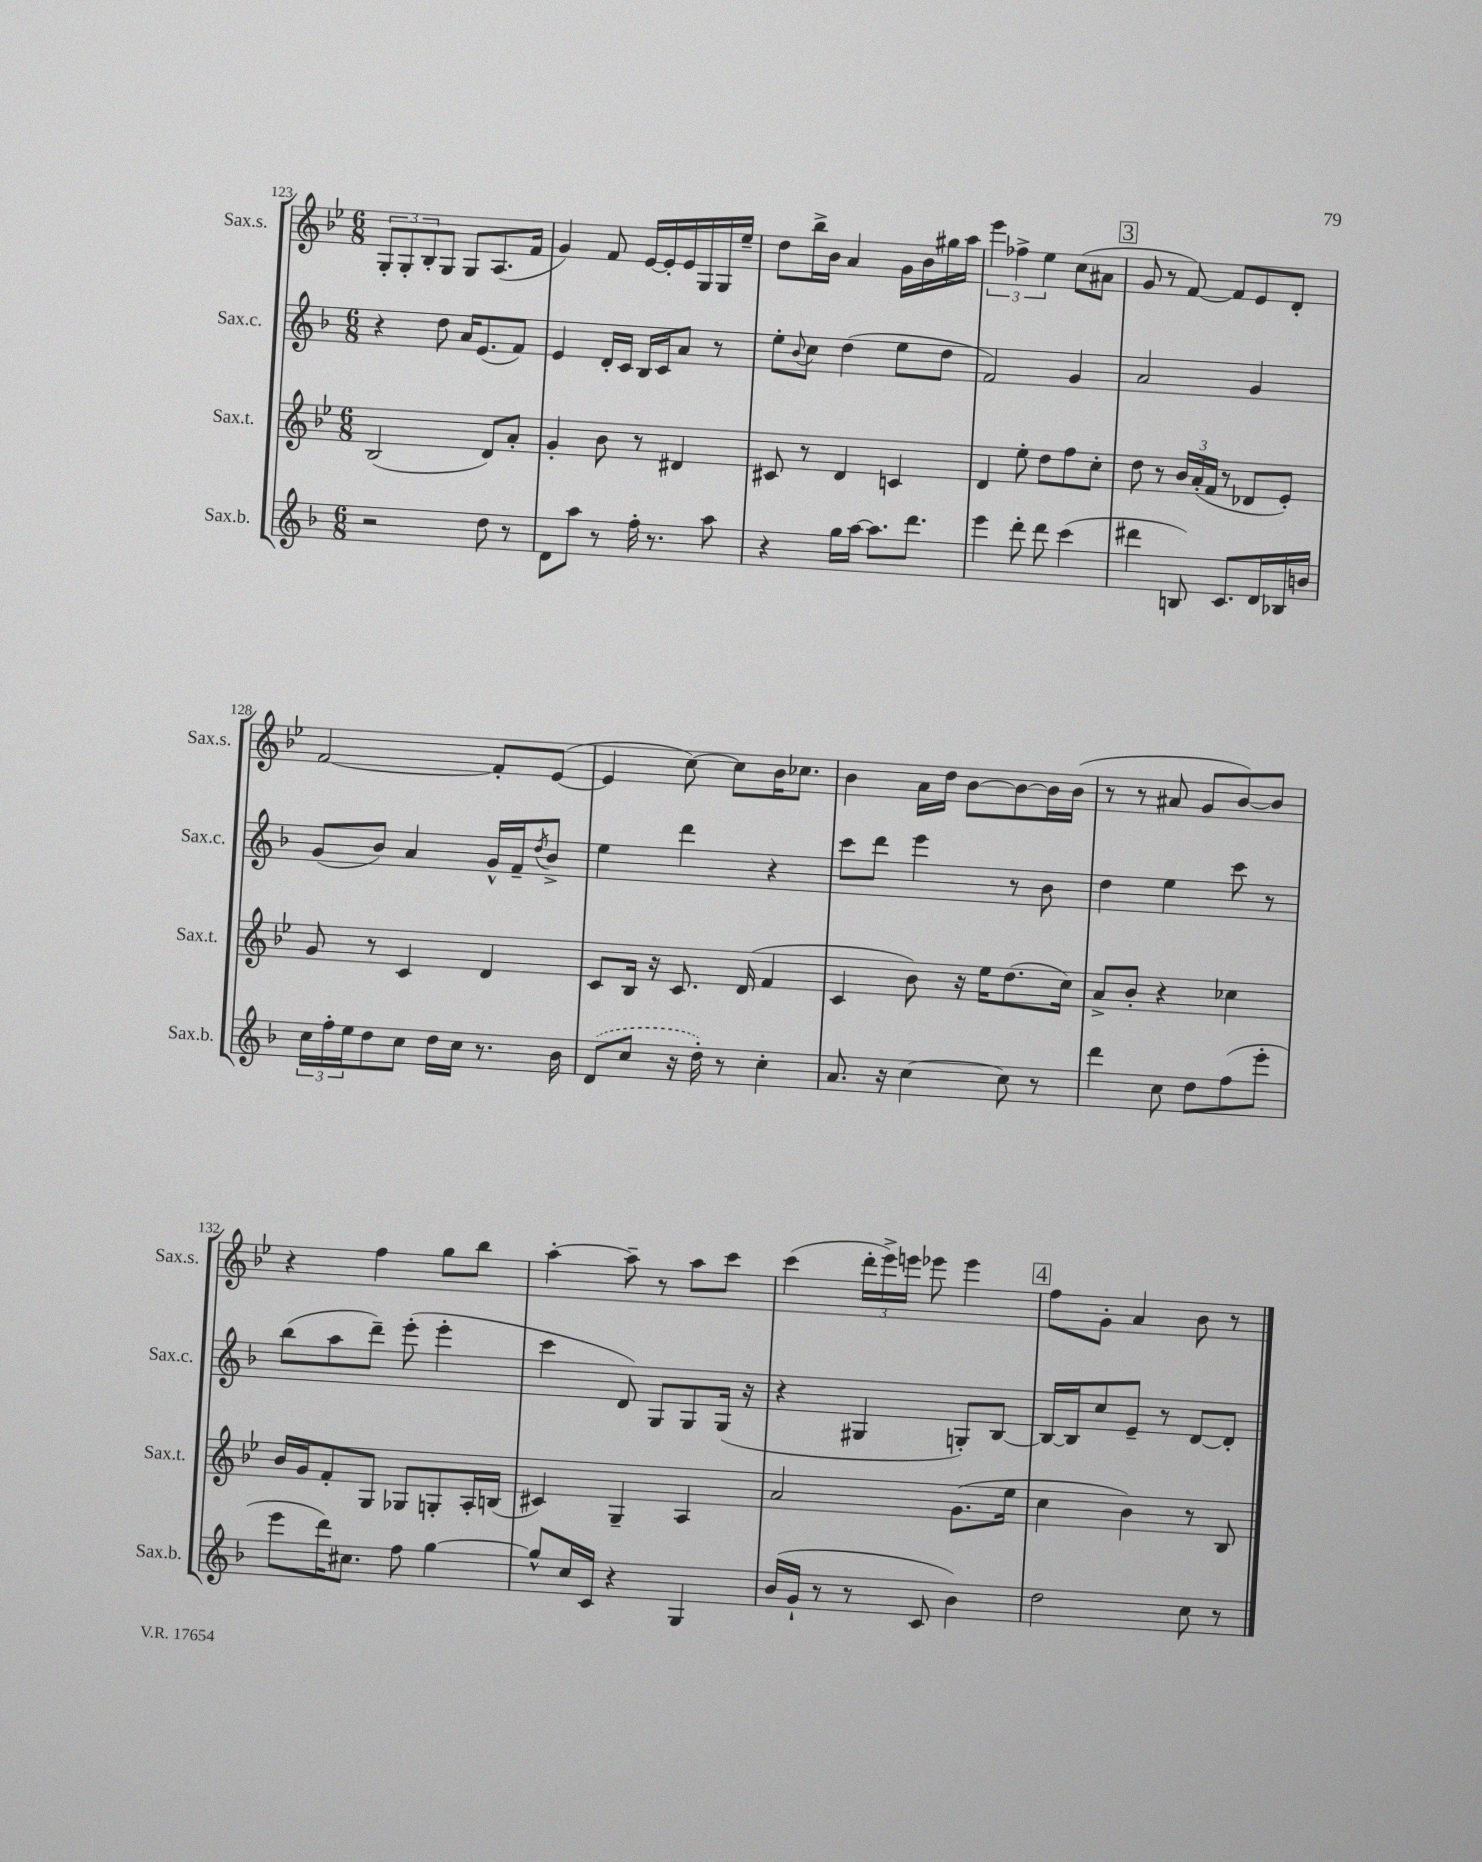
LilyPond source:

<<
\new StaffGroup <<
\new Staff = "s0" \with { instrumentName = "Sax.s." shortInstrumentName = "Sax.s." } {
    \clef treble \key bes \major \numericTimeSignature \time 6/8
    \tuplet 3/2 { g8-. g8-. bes8-. } g8 g8 a8.( f'16 |
    g'4) f'8 ees'16~ ees'16-. ees'16 g16 g16 ees''16-- |
    d''8 bes''16-> bes'16 a'4 g'16 bes'16 gis''16 a''16 |
    \tuplet 3/2 { ees'''4 fes''4-> ees''4 } c''8( ais'8 |
    \mark \markup { \box "3" } g'8 r8 f'8~) f'8 ees'8 d'8-. |
    f'2~ f'8-. ees'8~( |
    ees'4 c''8~) c''8 bes'16 ces''8. |
    bes'4 a'16 d''16 bes'8~ bes'8~ bes'16 bes'16( |
    r8 r8 ais'8 g'8 bes'8~) bes'8 |
    r4 f''4 g''8 bes''8 |
    a''4~-. a''8-- r8 a''8 c'''8 |
    c'''4( \tuplet 3/2 { d'''16-. ees'''16->) e'''16 } ees'''8 ees'''4 |
    \mark \markup { \box "4" } f''8 g'8-. a'4 bes'8 r8 \bar "|." |
}
\new Staff = "s1" \with { instrumentName = "Sax.c." shortInstrumentName = "Sax.c." } {
    \clef treble \key f \major \numericTimeSignature \time 6/8
    r4 d''8 a'16 e'8.( f'8) |
    e'4 d'16-. c'16 bes16 c'16 a'8 r8 |
    e''8-. \appoggiatura { bes'8 } c''8 d''4( e''8 d''8 |
    f'2) g'4 |
    \mark \markup { \box "3" } a'2 g'4 |
    g'8( bes'8) a'4 g'16-^ f'16-- \acciaccatura { d''8 } bes'8-> |
    e''4 d'''4 r4 |
    c'''8 d'''8 e'''4 r8 bes'8 |
    d''4 e''4 c'''8 r8 |
    bes''8( a''8 d'''8--) e'''8-.( e'''4-. |
    c'''4 d'8) g8 g8 g16( r16 |
    r4 gis4 g8-.) bes8~ |
    \mark \markup { \box "4" } bes16~ bes16 c''8 e'8-- r8 d'8~ d'8-. \bar "|." |
}
\new Staff = "s2" \with { instrumentName = "Sax.t." shortInstrumentName = "Sax.t." } {
    \clef treble \key bes \major \numericTimeSignature \time 6/8
    bes2( d'8) a'8-. |
    g'4-. bes'8 r8 dis'4 |
    cis'8 r8 d'4 c'4 |
    d'4 ees''8-. d''8 f''8 c''8-. |
    \mark \markup { \box "3" } d''8 r8 \tuplet 3/2 { bes'16 a'16-.( f'16 } r8 des'8 ees'8-.) |
    g'8 r8 c'4 d'4 |
    c'8 bes16 r16 c'8. d'16( f'4 |
    c'4 bes'8) r16 ees''16 d''8.( c''16) |
    a'8-> bes'8-. r4 ces''4 |
    bes'16 g'16 f'8-. g8 ges8 g8-. a16-. b16( |
    cis'4) g4-- a4 |
    a'2 g'8.( ees''16 |
    \mark \markup { \box "4" } c''4 bes'4) r8 bes8 \bar "|." |
}
\new Staff = "s3" \with { instrumentName = "Sax.b." shortInstrumentName = "Sax.b." } {
    \clef treble \key f \major \numericTimeSignature \time 6/8
    r2 d''8 r8 |
    d'8 a''8 r8 f''16-. r8. a''8 |
    r4 g''16 a''16~ a''8. d'''8. |
    e'''4 d'''8-. d'''8 c'''4( |
    \mark \markup { \box "3" } dis'''4 b8) c'8. d'16 bes16 b'16 |
    \tuplet 3/2 { c''16 f''16-. e''16 } d''8 c''8 d''16 c''16 r8. bes'16 |
    \once \slurDashed d'8( c''8 r16 d''16-.) r8 c''4-. |
    a'8. r16 c''4~ c''8 r8 |
    d'''4 c''8 d''8 f''8( e'''8-. |
    e'''8 d'''16) cis''8. f''8 g''4~ |
    g''8-^ c''16 c'16 r4 g4 |
    bes'16( g'16-! r8 r8 c'8 bes'4) |
    \mark \markup { \box "4" } d''2 c''8 r8 \bar "|." |
}
>>
>>
\layout { \context { \Score currentBarNumber = #123 } }
